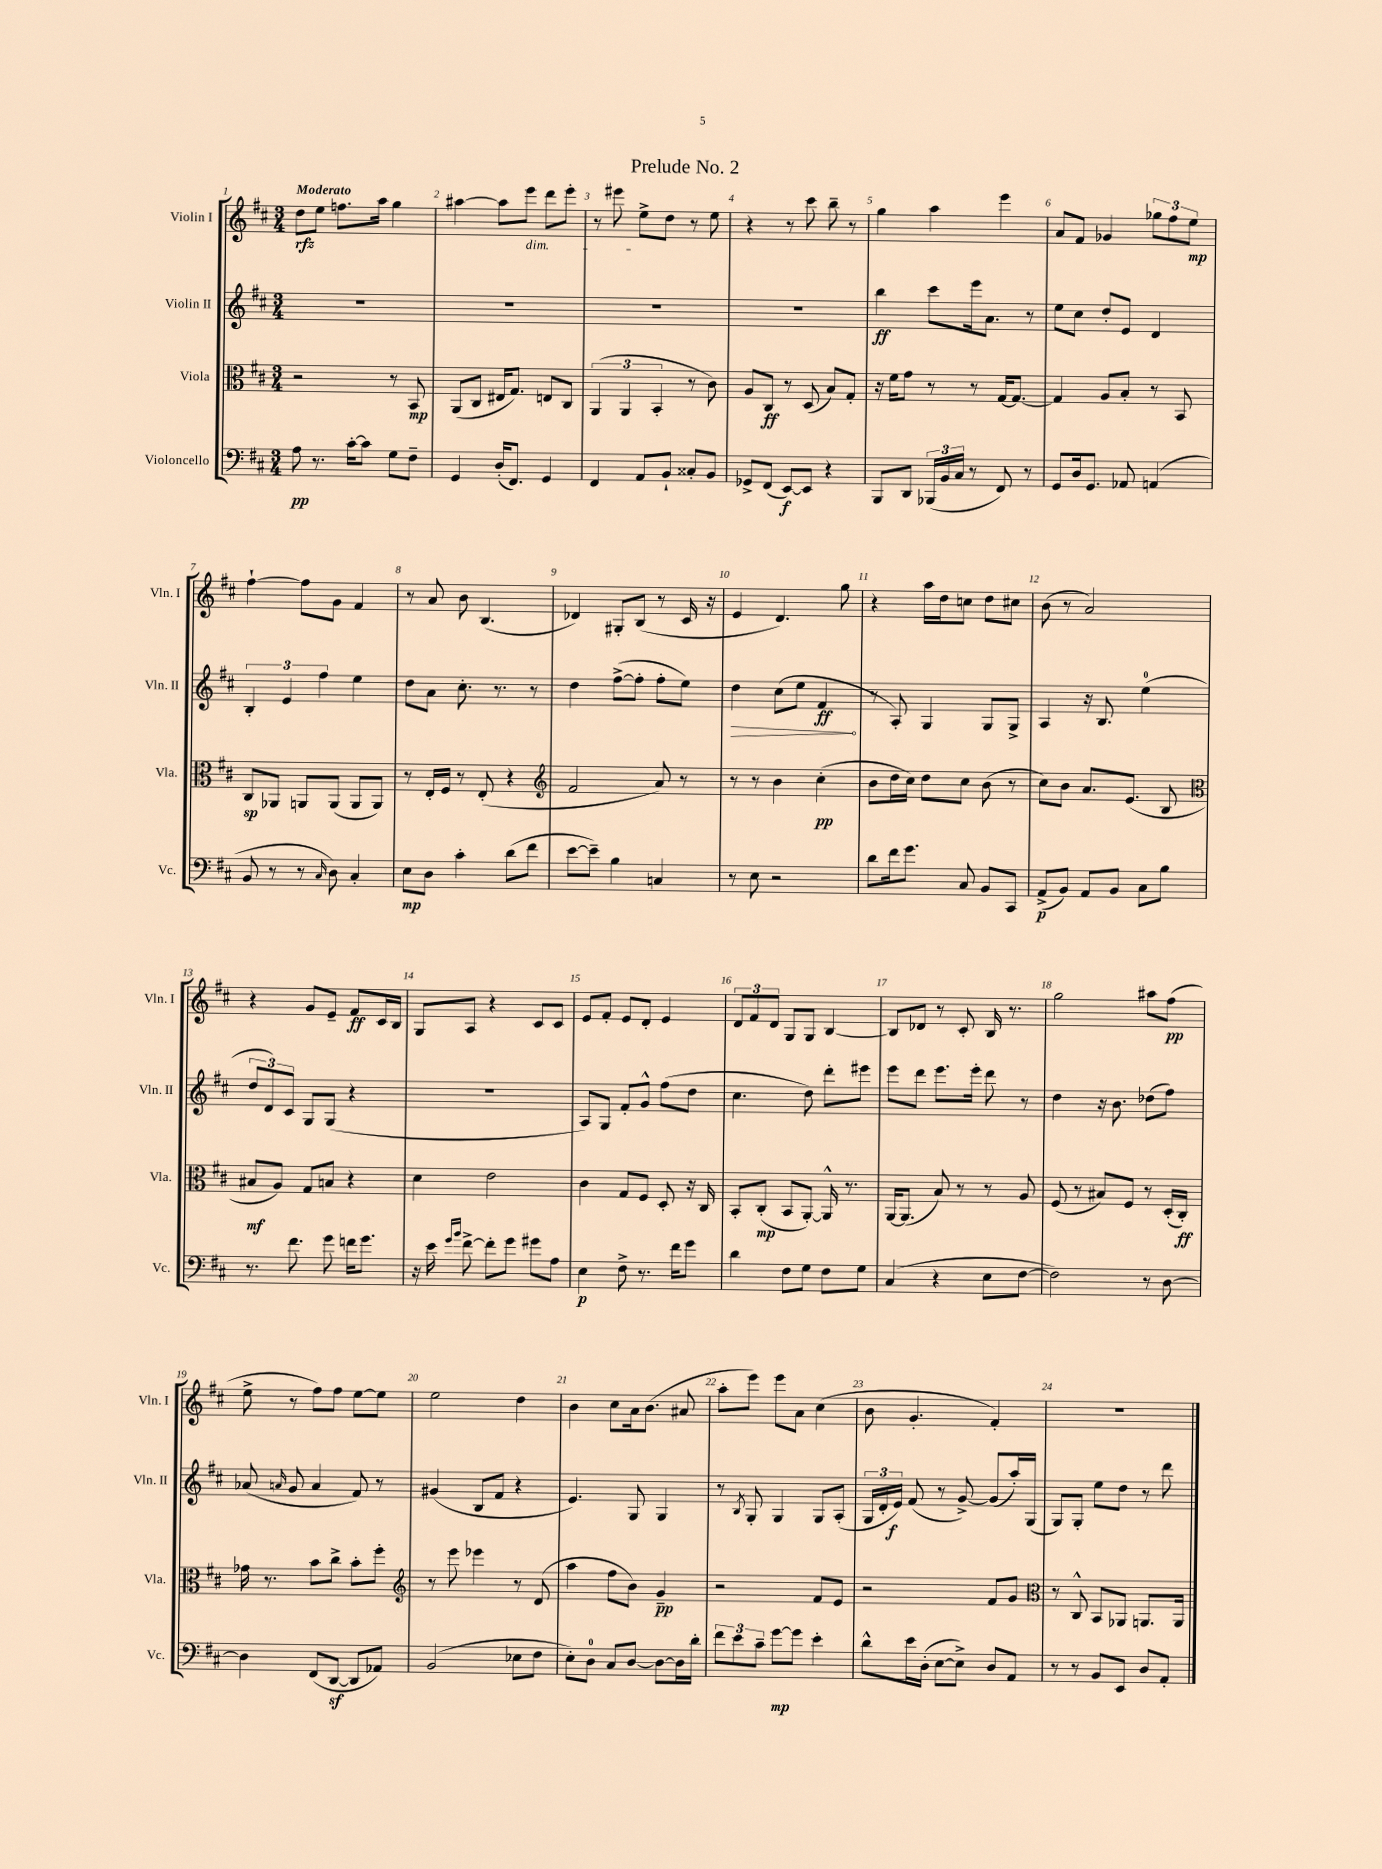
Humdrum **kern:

**kern	**kern	**kern	**kern
*staff4	*staff3	*staff2	*staff1
*clefF4	*clefC3	*clefG2	*clefG2
*k[f#c#]	*k[f#c#]	*k[f#c#]	*k[f#c#]
*M3/4	*M3/4	*M3/4	*M3/4
8A	2r	2.r	8dd
8.r	.	.	8ee
.	.	.	8.ff
[16c#'	.	.	.
8c#]	.	.	.
.	.	.	16aa
8G	8r	.	4gg
8F#~	8BB	.	.
=	=	=	=
4GG	(8AA	2.r	[4aa#
.	8C#	.	.
(16D'	16E#	.	8aa#]
8.FF#)	8.G)	.	.
.	.	.	8eee
4GG	8E	.	8ddd
.	8C#	.	8eee'
=	=	=	=
4FF#	(6AA	2.r	8r
.	.	.	8eee#
.	6AA	.	.
8AA	.	.	8ee^
.	6BB'	.	.
8BB`	.	.	8dd
8C##'	8r	.	8r
8BB	8c#)	.	8ee
=	=	=	=
8GG-^	8A	2.r	4r
(8FF#	8C#	.	.
[8EE)	8r	.	8r
8EE]	(8D	.	8ccc#
4r	8B)	.	8bb~
.	8G'	.	8r
=	=	=	=
8BBB	16r	4bb	4gg
.	16f#	.	.
8DD	8g	.	.
(24BBB-	8r	8ccc#	4aa
24BB	.	.	.
24C#	.	.	.
8r	8r	16eee	.
.	.	8.a	.
8FF#)	[16G	.	4eee
.	8.G_	.	.
8r	.	8r	.
=	=	=	=
8GG	4G]	8ee	8a
16D	.	8cc#	8f#
8.GG	.	.	.
.	8A	8dd'	4g-
8AA-	8B'	8e	.
(4AA	8r	4d	12gg-
.	.	.	12ff#
.	8BB	.	.
.	.	.	12ee
=	=	=	=
8BB	8C#	6B'	[4ff#`
8r	8AA-	.	.
.	.	6e	.
8r	8AA	.	8ff#]
.	.	6ff#	.
16qqC#	.	.	.
8D)	(8AA	.	8g
4C#'	8AA	4ee	4f#
.	8AA)	.	.
=	=	=	=
8E	8r	8dd	8r
8D	16E'	8a	8a
.	16F#	.	.
4c#'	8r	8.cc#'	8b
.	(8E'	.	(4.B
.	.	8.r	.
(8d	4r	.	.
8f#	.	8r	.
=	=	=	=
*	*clefG2	*	*
[8e	2f#	4dd	4d-)
8e~])	.	.	.
4B	.	([8ff#^	8G#'
.	.	8ff#']	(8B
4C	8a)	8ff#'	8r
.	8r	8ee)	16c#
.	.	.	16r
=	=	=	=
8r	8r	4dd	4e
8E	8r	.	.
2r	4b	(8cc#	4.d)
.	.	8ee	.
.	(4cc#'	4f#	.
.	.	.	8gg
=	=	=	=
8d	8b	8r	4r
16f#	16dd	8A')	.
8.g	16cc#)	.	.
.	8dd	4G	16aa
.	.	.	16dd
8C#	8cc#	.	8cc
8BB	(8b	8G	8dd
8CC#	8r	8G^	8cc#
=	=	=	=
(8AA^	8cc#)	4A	(8b
8BB)	8b	.	8r
8AA	8.a	16r	2a)
.	.	8.B	.
8BB	.	.	.
.	(8.e	.	.
8C#	.	(4ee	.
8B	8B	.	.
=	=	=	=
*	*clefC3	*	*
8.r	8B#	12dd	4r
.	.	12d)	.
.	8A)	.	.
.	.	12c#	.
8.f#	.	.	.
.	8G	8G	8g
8g	8B	(8G	8e~
16f	4r	4r	8f#
8.g	.	.	.
.	.	.	16c#
.	.	.	16B
=	=	=	=
16r	4d	2.r	8G
16e	.	.	.
16qqg	.	.	.
16qqb	.	.	.
[8f#^	.	.	8A
8f#']	2e	.	4r
8g	.	.	.
8g#	.	.	8c#
8A	.	.	8c#
=	=	=	=
4E	4c#	8A)	8e
.	.	8G	8f#'
8F#^	8G	8f#'	8e
8.r	8F#	8g^^	8d'
.	8D'	(8ff#	4e
16f#	.	.	.
8g	16r	8dd	.
.	16C#	.	.
=	=	=	=
4d	8BB'	4.cc#	12d
.	.	.	12f#
.	(8C#'	.	.
.	.	.	12d
8F#	8BB	.	8G
8G	[8AA')	8dd)	8G
8F#	16AA^^]	8ddd'	[4B
.	8.r	.	.
8G	.	8eee#	.
=	=	=	=
(4C#	[16AA	8eee	8B]
.	(8.AA]	.	.
.	.	8ddd	8d-
4r	8B)	8.eee	8r
.	8r	.	8c#'
.	.	16eee'	.
8E	8r	8ddd	16B
.	.	.	8.r
[8F#	8A	8r	.
=	=	=	=
2F#])	(8F#	4dd	2gg
.	8r	.	.
.	8B#)	16r	.
.	.	8.b	.
.	8F#	.	.
8r	8r	(8dd-	8aa#
[8D	(16D'	8ff#)	(8ff#
.	16C#')	.	.
=	=	=	=
4D]	16g-	(8a-	8ee^
.	8.r	.	.
.	.	16qqa	.
.	.	8g	8r
(8FF#	8b	4a	8ff#)
[8DD	8cc#^	.	8ff#
8DD]	8b'	8f#)	[8ee
8AA-)	8ff#'	8r	8ee]
=	=	=	=
*	*clefG2	*	*
(2BB	8r	(4g#	2ee
.	8eee	.	.
.	4eee-	8B	.
.	.	8f#	.
8E-	8r	4r	4dd
8F#	(8d	.	.
=	=	=	=
8E')	4aa	4.e)	4b
8D	.	.	.
8C#	8ff#	.	8cc#
[8D	8b)	8G	16a
.	.	.	(8.b
8D_	4g~	4G	.
16D]	.	.	8a#
16d'	.	.	.
=	=	=	=
12f#	2r	8r	8aa'
12e	.	.	.
.	.	8qB	.
.	.	8G'	8eee)
12c#~	.	.	.
[8g	.	4G	8eee
8g]	.	.	8a
4e'	8f#	8G	(4cc#
.	8e	(8A'	.
=	=	=	=
8d^^	2r	24G	8b
.	.	24d'	.
.	.	24e)	.
16e	.	(8f#	4.g'
(16D'	.	.	.
[8E	.	8r	.
8E^])	.	[8g^)	.
8D	8f#	(8g]	4f#')
8AA	8g	16aa')	.
.	.	(16G	.
=	=	=	=
*	*clefC3	*	*
8r	8r	8G)	2.r
8r	8C#^^	8G'	.
8BB	8BB	8ee	.
8EE	8AA-	8dd	.
8D	8.AA	8r	.
8AA'	.	8ddd	.
.	16AA	.	.
==	==	==	==
*-	*-	*-	*-
